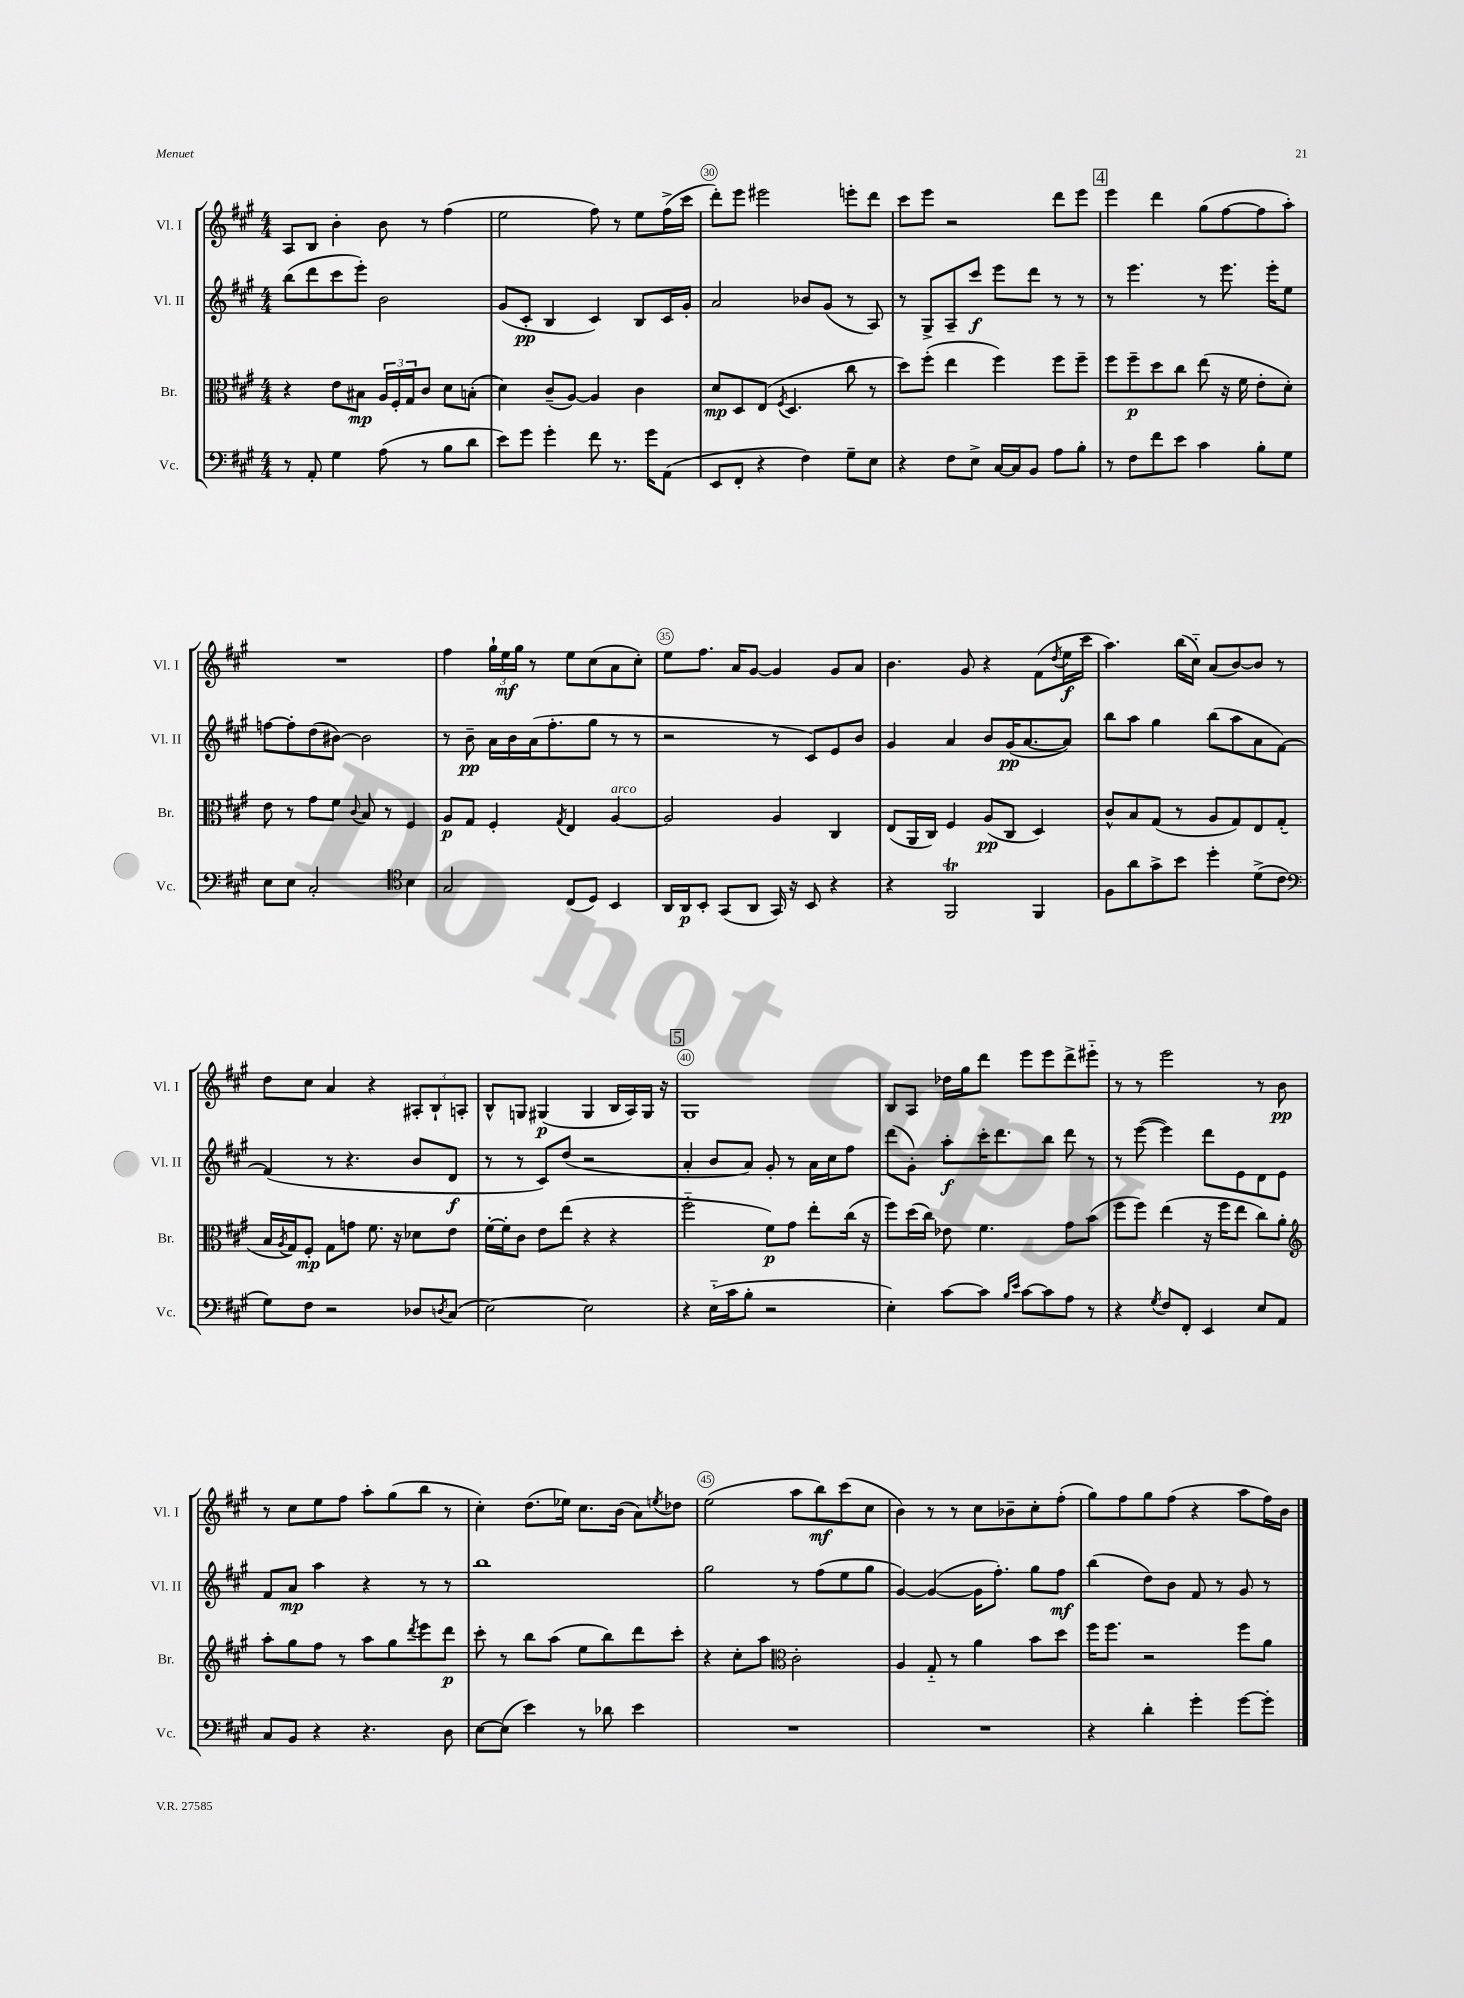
<<
\new StaffGroup <<
\new Staff = "s0" \with { instrumentName = "Vl. I" shortInstrumentName = "Vl. I" } {
    \clef treble \key a \major \numericTimeSignature \time 4/4
    a8 b8 b'4-. b'8 r8 fis''4( |
    e''2 fis''8) r8 e''8 fis''16->( cis'''16 |
    d'''8-.) e'''8 eis'''2 e'''8-. d'''8 |
    cis'''8 e'''8 r2 d'''8 e'''8 |
    \mark \markup { \box "4" } e'''4 d'''4 gis''8( fis''8~ fis''8 a''8-.) |
    R1 |
    fis''4 \tuplet 3/2 { gis''16-! e''16\mf gis''16 } r8 e''8 cis''8( a'8 cis''8-.) |
    e''8 fis''8. a'16 gis'8~ gis'4 gis'8 a'8 |
    b'4. gis'8 r4 fis'8( \acciaccatura { d''8 } e''16\f cis'''16 |
    a''4.) b''16( cis''16-_) a'8( b'8~) b'8 r8 |
    d''8 cis''8 a'4 r4 \tuplet 3/2 { ais8-. b8-! a8-. } |
    b8-^ g8 gis4\p( gis4 b16 a16) gis16 r16 |
    \mark \markup { \box "5" } gis1 |
    b8 a8 des''16 gis''16 d'''8 e'''8 e'''8 d'''8-> eis'''8-_ |
    r8 r8 e'''2 r8 b'8\pp |
    r8 cis''8 e''8 fis''8 a''8-. gis''8( b''8 r8 |
    cis''4-.) d''8.( ees''16) cis''8. b'16( a'8) \acciaccatura { e''8 } des''8 |
    e''2( a''8 b''8\mf) cis'''8( cis''8 |
    b'4) r8 r8 cis''8 bes'8-- cis''8-. fis''8-.( |
    gis''8) fis''8 gis''8 fis''8( r4 a''8 fis''16) b'16 \bar "|." |
}
\new Staff = "s1" \with { instrumentName = "Vl. II" shortInstrumentName = "Vl. II" } {
    \clef treble \key a \major \numericTimeSignature \time 4/4
    b''8( d'''8 cis'''8 e'''8-.) b'2 |
    gis'8( cis'8-.\pp b4 cis'4) b8 cis'16 gis'16-. |
    a'2 bes'8 gis'8( r8 a8) |
    r8 gis8-> a8-- cis'''8\f e'''8 d'''8 r8 r8 |
    \mark \markup { \box "4" } r8 e'''4. r8 e'''8. e'''16-. e''8 |
    f''8~ f''8-. d''8( bis'8~) bis'2 |
    r8 b'8--\pp a'16 b'16 a'16( fis''8.-. gis''8 r8 r8 |
    r2 r8 cis'8) e'8 b'8 |
    gis'4 a'4 b'8 gis'16\pp( a'8.~ a'8) |
    b''8 a''8 gis''4 b''8( a''8 a'8 fis'8~) |
    fis'4( r8 r4. b'8 d'8\f |
    r8 r8 cis'8) d''8( r2 |
    \mark \markup { \box "5" } a'4-. b'8 a'8) gis'8-. r8 a'16 cis''16 fis''8 |
    d'''8( gis'8-.) a''8-.\f cis'''16-. d'''8. b''8 d'''8 r8 |
    r8 e'''8~( e'''4) d'''8 e'8 d'8 e'8 |
    fis'8 a'8\mp a''4 r4 r8 r8 |
    b''1 |
    gis''2 r8 fis''8( e''8 gis''8 |
    gis'4~) gis'4~( gis'16 fis''8.-.) gis''8 fis''8\mf |
    b''4( d''8) b'8 fis'8 r8 gis'8 r8 \bar "|." |
}
\new Staff = "s2" \with { instrumentName = "Br." shortInstrumentName = "Br." } {
    \clef alto \key a \major \numericTimeSignature \time 4/4
    r4 e'8 bis8\mp \tuplet 3/2 { a16 fis16-. gis16 } cis'8 d'8 b8-.( |
    d'4) cis'8--( a8~) a4 cis'4 |
    d'8\mp d8 e8( \acciaccatura { fis8 } d4. cis''8 r8 |
    d''8) fis''8-.( e''4 fis''4) fis''8 fis''8-- |
    \mark \markup { \box "4" } fis''8 fis''8--\p d''8 cis''8 e''8( r16 fis'16 e'8-. d'8-.) |
    e'8 r8 gis'8 fis'8 \appoggiatura { cis'8 } b8 r8 fis4 |
    a8\p gis8 fis4-. \acciaccatura { gis8 } e4 a4~^\markup { \italic "arco" } |
    a2 a4 cis4 |
    e8( a,16 cis16) fis4 a8\pp( cis8 d4) |
    cis'8-^ b8 gis8( r8 a8 gis8) e8 gis8-.( |
    b16 \acciaccatura { a8 } gis16) fis8-.\mp gis8 g'8 fis'8. r16 des'8 e'8 |
    fis'16~-. fis'16-. cis'8 e'8 e''8( r4 r4 |
    \mark \markup { \box "5" } fis''2-_ fis'8\p) gis'8 e''8-. cis''16( r16 |
    fis''8) d''16( cis''16) ees'8 fis'4. gis'8 b'8( |
    fis''8 fis''8) e''4( r16 fis''16 e''8 cis''8) a'8-. |
    \clef treble a''8-. gis''8 fis''8 r8 a''8 gis''8 \acciaccatura { d'''8 } e'''8 d'''8\p |
    cis'''8-. r8 b''8 a''8( e''8 b''8) d'''8 cis'''8-. |
    r4 cis''8-. a''8 \clef alto cis'2-. |
    a4 gis8-_ r8 a'4 b'8 d''8 |
    fis''16 fis''8. r2 fis''8 a'8 \bar "|." |
}
\new Staff = "s3" \with { instrumentName = "Vc." shortInstrumentName = "Vc." } {
    \clef bass \key a \major \numericTimeSignature \time 4/4
    r8 a,8-. gis4 a8( r8 b8 d'8 |
    e'8) gis'8 gis'4-. fis'8 r8. gis'16 a,8( |
    e,8 fis,8-. r4 fis4) gis8-- e8 |
    r4 fis8 e8-> cis16~ cis16 b,8 a8 b8-. |
    \mark \markup { \box "4" } r8 fis8 fis'8 e'8 cis'4 b8-. gis8 |
    e8 e8 cis2-. \clef tenor b4 |
    gis2 cis8( d8) b,4 |
    a,16 a,16\p b,8-. gis,8( a,8 gis,16) r16 b,8 r4 |
    r4 fis,2\trill fis,4 |
    fis8 a'8 gis'8-> b'8 d''4-. d'8->( cis'8 |
    \clef bass gis8) fis8 r2 des8 \acciaccatura { d8 } cis8( |
    e2~) e2 |
    \mark \markup { \box "5" } r4 e16-_( cis'16 b8-. r2 |
    e4-.) cis'8~ cis'8 \grace { b16 e'16 } cis'8~ cis'8 a8 r8 |
    r4 \acciaccatura { gis8 } fis8 fis,8-. e,4 e8 a,8 |
    cis8 b,8 r4 r4. d8 |
    e8~ e8( e'4) r8 des'8 e'4 |
    R1 |
    R1 |
    r4 d'4-. gis'4-. gis'8~ gis'8-. \bar "|." |
}
>>
>>
\layout { \context { \Score currentBarNumber = #28 \override BarNumber.break-visibility = ##(#f #t #t) barNumberVisibility = #(every-nth-bar-number-visible 5) \override BarNumber.stencil = #(make-stencil-circler 0.1 0.3 ly:text-interface::print) } }
